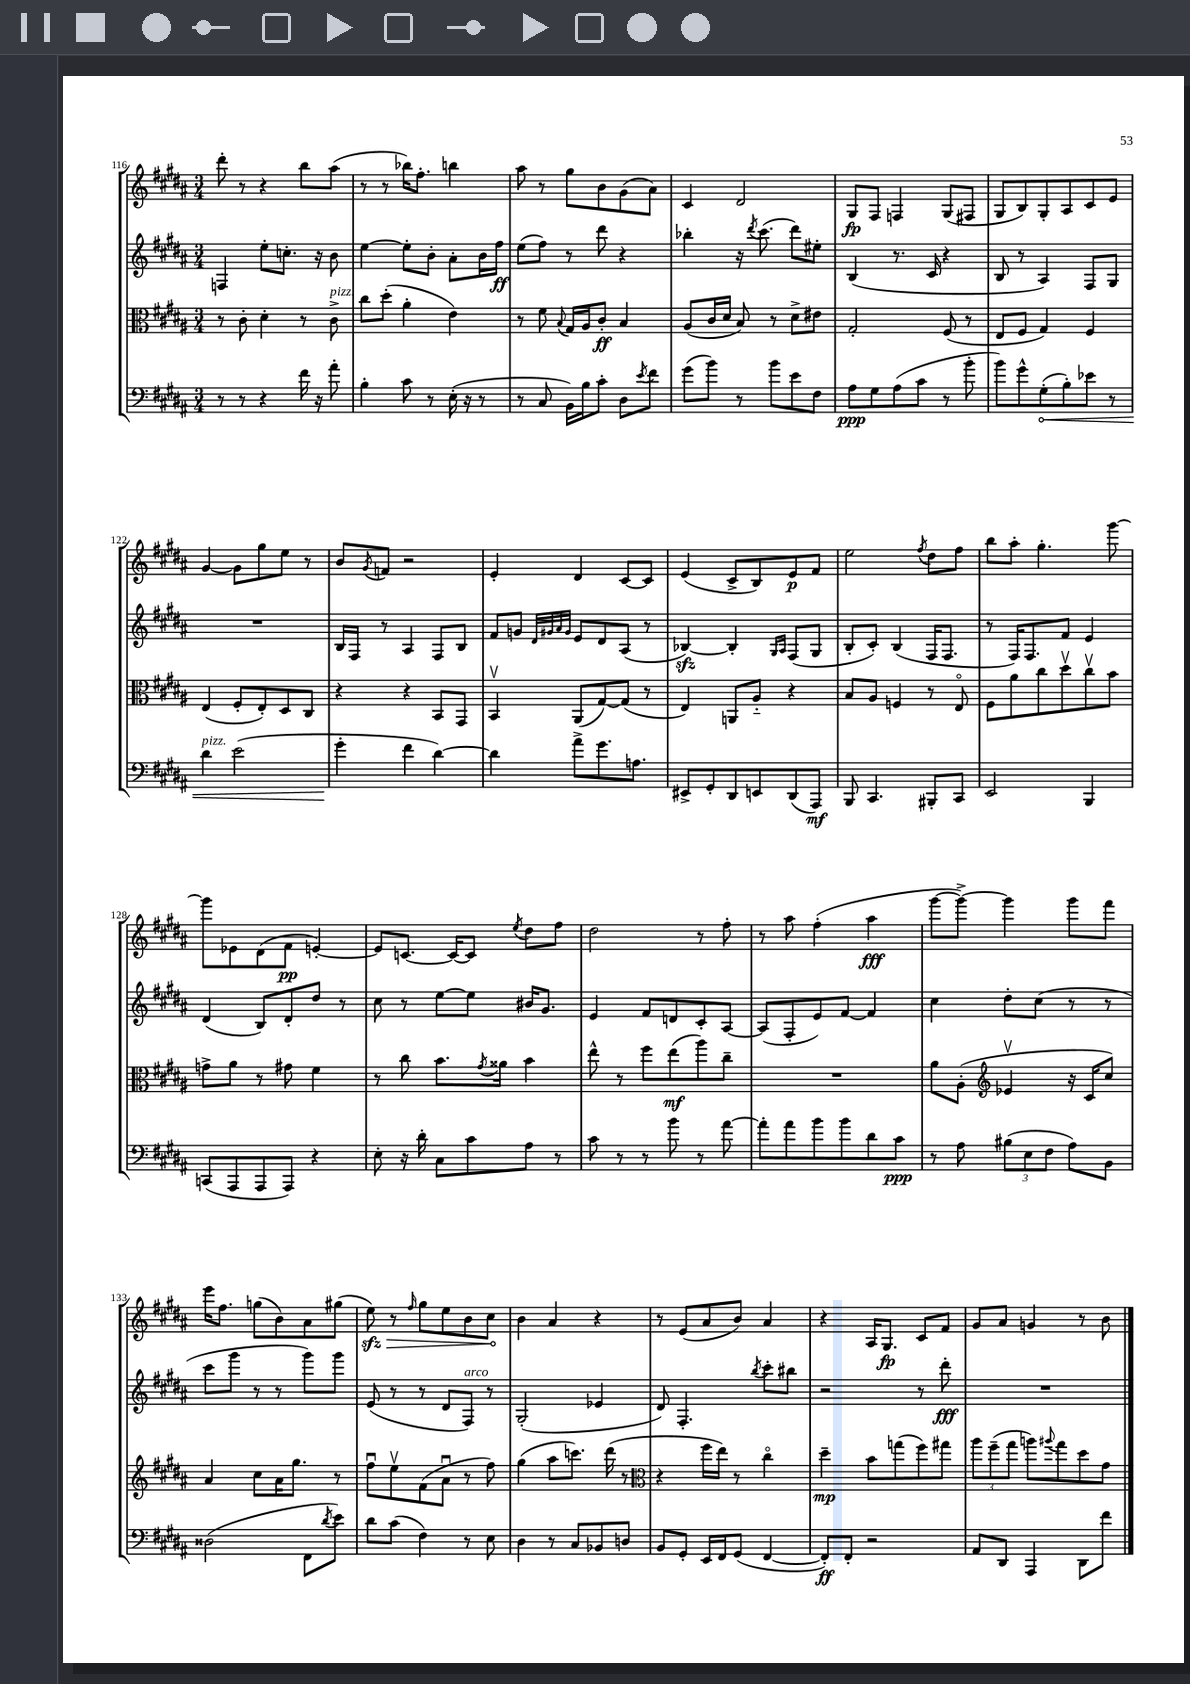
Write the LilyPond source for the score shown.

<<
\new StaffGroup <<
\new Staff = "s0" {
    \clef treble \key b \major \numericTimeSignature \time 3/4
    dis'''8-. r8 r4 b''8 ais''8( |
    r8 r8 bes''16) fis''8.-. b''4 |
    ais''8 r8 gis''8 b'8 gis'8( ais'8) |
    cis'4 dis'2 |
    gis8\fp fis8 f4 gis8( fis8 |
    gis8 b8) gis8-. ais8 cis'8 e'8 |
    gis'4~ gis'8 gis''8 e''8 r8 |
    b'8 \acciaccatura { gis'8 } f'8 r2 |
    e'4-. dis'4 cis'8~ cis'8 |
    e'4( cis'8-> b8) e'8\p fis'8 |
    e''2 \acciaccatura { fis''8 } dis''8 fis''8 |
    b''8 ais''8-. gis''4.-. gis'''8~ |
    gis'''8 ees'8 dis'8( fis'8\pp e'4~-.) |
    e'8 c'8.~ c'16~ c'8 \acciaccatura { e''8 } dis''8 fis''8 |
    dis''2 r8 fis''8-. |
    r8 ais''8 fis''4-.( ais''4\fff |
    gis'''8~ gis'''8~->) gis'''4 gis'''8 fis'''8 |
    e'''16 fis''8. g''8( b'8) ais'8 gis''8( |
    \once \override Hairpin.circled-tip = ##t e''8\sfz\>) r8 \grace { fis''16 } gis''8 e''8 b'8 cis''8\! |
    b'4 ais'4 r4 |
    r8 e'8( ais'8 b'8) ais'4 |
    r4 ais16 gis8.\fp cis'8 fis'8 |
    gis'8 ais'8 g'4 r8 b'8 \bar "|." |
}
\new Staff = "s1" {
    \clef treble \key b \major \numericTimeSignature \time 3/4
    f4 e''8-. c''8.-. r16 b'8 |
    e''4~ e''8-. b'8-. ais'8-. b'16 fis''16\ff |
    e''8( fis''8) r8 dis'''8 r4 |
    bes''4-. r16 \acciaccatura { dis'''8 } cis'''8.( dis'''8) eis''8-. |
    b4( r8. cis'16 r4 |
    b8 r8 ais4) fis8 gis8 |
    R2. |
    b16 fis16 r8 ais4 fis8 b8 |
    fis'8 g'8 \grace { dis'32 gis'32 ais'32 gis'32 } e'8 dis'8 ais8( r8 |
    bes4~\sfz) bes4-. \grace { gis16 ais16 } fis8( gis8 |
    b8-. cis'8-.) b4( fis16 fis8. |
    r8 fis16) fis8. fis'8 e'4 |
    dis'4( b8) dis'8-. dis''8 r8 |
    cis''8 r8 e''8~ e''8 bis'16 gis'8. |
    e'4 fis'8 d'8 cis'8-. ais8~ |
    ais8( fis8-. e'8) fis'8~ fis'4 |
    cis''4 dis''8-. cis''8( r8 r8 |
    cis'''8 gis'''8 r8 r8 gis'''8) gis'''8 |
    e'8( r8 r8 dis'8 fis8^\markup { \italic "arco" }) r8 |
    gis2-.( ees'4 |
    dis'8) fis4.-. \acciaccatura { b''8 } cis'''8-. bis''8 |
    r2 r8 dis'''8-.\fff |
    R2. \bar "|." |
}
\new Staff = "s2" {
    \clef alto \key b \major \numericTimeSignature \time 3/4
    r8 cis'8-. dis'4-. r8 cis'8->^\markup { \italic "pizz." } |
    cis''8 dis''8-.( ais'4-. e'4) |
    r8 fis'8 \appoggiatura { b8 } gis16 ais16 cis'8-.\ff b4 |
    ais8( cis'16 dis'16 b8) r8 dis'8-> eis'8 |
    gis2-. fis8( r8 |
    e8 fis8 gis4) fis4 |
    e4( fis8-. e8-.) dis8 cis8 |
    r4 r4 b,8 gis,8 |
    b,4\upbow ais,8( gis8~) gis8( r8 |
    e4) a,8 ais8-_ r4 |
    b8 ais8 f4 r8 e8\flageolet |
    fis8 ais'8 cis''8 dis''8\upbow cis''8\upbow b'8 |
    g'8-> ais'8 r8 gis'8 fis'4 |
    r8 cis''8 b'8. \acciaccatura { gis'8 } aisis'16 b'4 |
    e''8-^ r8 fis''8 e''8\mf( ais''8) cis''8-- |
    R2. |
    ais'8 ais8-.( \clef treble ees'4\upbow r16 cis'16 cis''8) |
    ais'4 cis''8 ais'16 gis''8. r8 |
    fis''8\downbow e''8\upbow fis'8( ais'8\downbow r8 fis''8) |
    gis''4( ais''8 c'''8.) dis'''16( r8 |
    \clef alto r4 fis''16 e''16) r8 cis''4\flageolet |
    dis''4--\mp b'8 g''8( fis''8) gis''8 |
    \tuplet 3/2 { ais''8 fis''8--( gis''8 } a''8) \appoggiatura { ais''8 } gis''8 dis''8 gis'8 \bar "|." |
}
\new Staff = "s3" {
    \clef bass \key b \major \numericTimeSignature \time 3/4
    r8 r8 r4 fis'16 r16 ais'8-. |
    b4-. cis'8 r8 e16-.( r16 r8 |
    r8 cis8 b,16) b16 cis'8-. dis8 \acciaccatura { e'8 } fis'8 |
    gis'8( b'8) r8 b'8 e'8 fis8 |
    ais8\ppp gis8 ais8( cis'8 r8 b'8-. |
    b'8) gis'8-^ \once \override Hairpin.circled-tip = ##t gis8-.\<( b8-.) ees'8 r8 |
    dis'4^\markup { \italic "pizz." } e'2( |
    gis'4-.\! fis'4 dis'4~) |
    dis'4 ais'8-> gis'8. a8. |
    eis,8-> gis,8-. dis,8 e,8 dis,8( ais,,8\mf) |
    b,,8 cis,4. bis,,8-. cis,8 |
    e,2 b,,4 |
    c,8( ais,,8 ais,,8 ais,,8) r4 |
    e8-. r16 dis'16-. cis8 cis'8 ais8 r8 |
    cis'8 r8 r8 b'8 r8 ais'8~ |
    ais'8-. ais'8 b'8 b'8 dis'8 cis'8\ppp |
    r8 ais8 \tuplet 3/2 { bis8( e8 fis8 } ais8) b,8 |
    disis2( fis,8 \acciaccatura { dis'8 } e'8) |
    dis'8 cis'8( fis4) r8 e8 |
    dis4 r8 cis8 bes,8 d8 |
    b,8 gis,8-. e,16 fis,16 gis,8( fis,4~ |
    fis,8-.\ff) fis,8-. r2 |
    ais,8 dis,8 ais,,4 dis,8 fis'8 \bar "|." |
}
>>
>>
\layout { \context { \Score currentBarNumber = #116 } }
